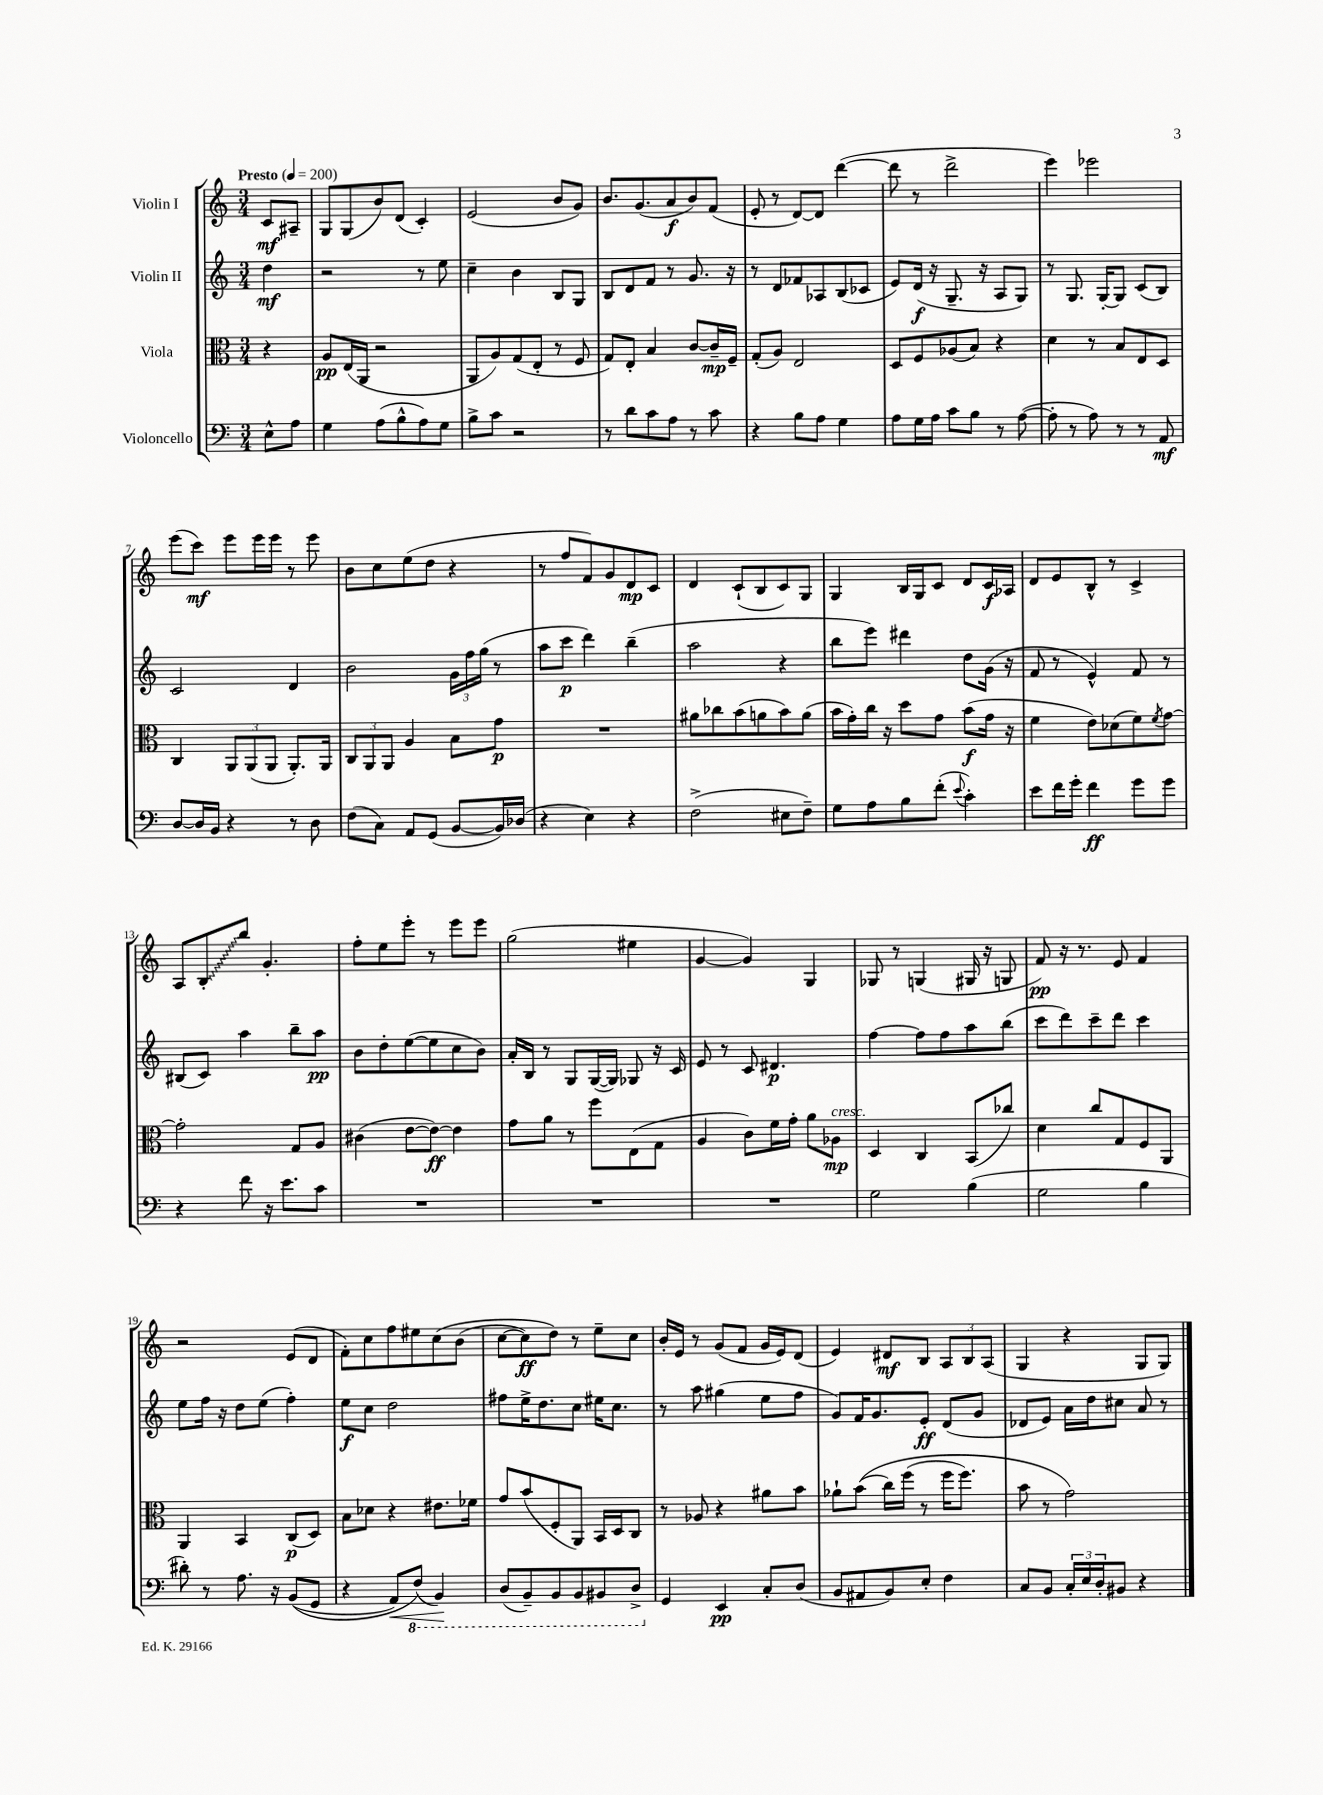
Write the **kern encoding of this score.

**kern	**kern	**kern	**kern
*staff4	*staff3	*staff2	*staff1
*clefF4	*clefC3	*clefG2	*clefG2
*k[]	*k[]	*k[]	*k[]
*M3/4	*M3/4	*M3/4	*M3/4
*MM200	*MM200	*MM200	*MM200
8E^^\L	4r	4dd\	8c/L
8A\J	.	.	8A#~/J
=	=	=	=
4G\	8A/L	2r	8G/L
.	(16E/L	.	(8G/
.	16AA/JJ	.	.
(8A\L	2r	.	8b/)
8B^^\	.	.	(8d/J
8A\)	.	8r	4c'/)
8G\J	.	8ee\	.
=	=	=	=
8B^\L	8AA/L	4cc~\	(2e/
8c\J	8A/)	.	.
2r	(8G/	4b\	.
.	8E'/J	.	.
.	8r	8B/L	8b/L
.	8F/	8G/J	8g/J)
=	=	=	=
8r	8G/L)	8B/L	8.b/L
8d\L	8E'/J	8d/	.
.	.	.	(8.g/
8c\	4B/	8f/J	.
8A\J	.	8r	8a/
8r	[8c/L	8.g/	8b/)
8c\	16c~/]L	.	(8f/J
.	16F~/JJ	16r	.
=	=	=	=
4r	(8G'/L	8r	8e'/
.	8A/J)	8d/L	8r
8B\L	2E/	8f-/	[8d/L)
8A\J	.	8A-/	8d/]J
4G\	.	(8B/	([4ddd\
.	.	8c-/J	.
=	=	=	=
8A\L	8D/L	8e/L)	8ddd\]
16G\L	8F/	(16d/Jk	8r
16A\JJ	.	16r	.
8c\L	(8A-/	8.G~/	2ddd^\
8B\J	8B/J)	.	.
.	.	16r	.
8r	4r	8A/L	.
([8A\	.	8G/J)	.
=	=	=	=
8A'\]	4d\	8r	4eee\)
8r	.	8.G/	.
8A\)	8r	.	2eee-\
.	.	[16G'/LK	.
8r	8B/L	8G/]J	.
8r	8E/	(8c/L	.
8AA/	8D/J	8B/J)	.
=	=	=	=
[8D/L	4C/	2c/	(8eee\L
16D/]L	.	.	8ccc\J)
16BB/JJ	.	.	.
4r	12AA/L	.	8eee\L
.	(12AA/	.	.
.	.	.	16eee\L
.	12AA/J	.	.
.	.	.	16eee\JJ
8r	8.AA'/L)	4d/	8r
8D\	.	.	8eee\
.	16AA/Jk	.	.
=	=	=	=
(8F\L	12C/L	2b\	8b\L
.	12AA/	.	.
8C\J)	.	.	8cc\
.	12AA/J	.	.
8AA/L	4A/	.	(8ee\
(8GG/J	.	.	8dd\J
[8BB/L	8B\L	24g\LL	4r
.	.	24ff\	.
.	.	(24gg\JJ	.
16BB/]L)	8g\J	8r	.
(16D-/JJ	.	.	.
=	=	=	=
4r	2.r	8aa\L	8r
.	.	8ccc\J	8ff/L
4E\)	.	4ddd\)	8f/)
.	.	.	8g/
4r	.	(4bb~\	8d/
.	.	.	8c/J
=	=	=	=
(2F^\	8a#\L	2aa\	4d/
.	8cc-\	.	.
.	(8b\	.	(8c`/L
.	8a\	.	8B/
8E#\L	8b\)	4r	8c/)
8F~\J)	(8a\J	.	8G/J
=	=	=	=
8G\L	16b\LL	8bb\L	4G/
.	16g'\)	.	.
8A\	16cc\JJ	8eee\J)	.
.	16r	.	.
8B\	8dd\L	4ddd#\	16B/LL
.	.	.	16G/J
(8f'\J	8g\J	.	8c/J
8qqe/	.	.	.
4c'\)	(8b\L	8dd\L	8d/L
.	16g\Jk	(16g\Jk	16c/L
.	16r	16r	16A-/JJ
=	=	=	=
8e\L	4f\	8f/	8d/L
16f\L	.	8r	8e/
16g'\JJ	.	.	.
4f\	8e\L)	4e^^/)	8B^^/J
.	(8d-\	.	8r
8g\L	8f\)	8f/	4c^/
.	8qf/	.	.
8g\J	[8g\J	8r	.
=	=	=	=
4r	2g'\]	(8B#/L	8A/L
.	.	8c/J)	8B'/
8f\	.	4aa\	8bb/J
16r	.	.	4.g'/
8.e\L	.	.	.
.	8G/L	8bb~\L	.
8c\J	8A/J	8aa\J	.
=	=	=	=
2.r	(4c#\	8b\L	8ff'\L
.	.	8dd'\	8ee\
.	[8e\L	([8ee\	8eee'\J
.	8e\_J)	8ee\]	8r
.	4e\]	8cc\	8eee\L
.	.	8b\J)	8eee\J
=	=	=	=
2.r	8g\L	16a'/LL	(2gg\
.	.	16B/JJ	.
.	8a\J	8r	.
.	8r	8G/L	.
.	8ff\L	([16G/L	.
.	.	16G/]JJ)	.
.	(8E\	8G-/	4ee#\
.	8G\J	16r	.
.	.	16c/	.
=	=	=	=
2.r	4A/	8e/	[4g/
.	.	8r	.
.	8c\L)	8c/	4g/])
.	16f\L	4.d#/	.
.	16g'\JJ	.	.
.	8a\L	.	4G/
.	8A-\J	.	.
=	=	=	=
2G\	4D/	[4ff\	8G-/
.	.	.	8r
.	4C/	8ff\]L	(4G/
.	.	8ff\	.
(4B\	(8BB/L	8aa\	16G#/
.	.	.	16r
.	8cc-/J)	(8bb\J	8G/
=	=	=	=
2G\	4d\	8ccc\L	8f/)
.	.	8ddd\)	16r
.	.	.	8.r
.	8cc/L	8ccc~\	.
.	8G/	8ddd\J	8e/
4B\	8F/	4ccc\	4f/
.	8AA/J	.	.
=	=	=	=
8d#'\)	4AA/	8ee\L	2r
8r	.	16ff\Jk	.
.	.	16r	.
8.A\	4BB/	8dd\L	.
.	.	(8ee\J	.
16r	.	.	.
&((8BB/L	(8C/L	4ff'\)	(8e/L
8GG/J	8D/J)	.	8d/J
=	=	=	=
4r	8B\L	8ee\L	8f'\L)
.	8d-\J	8cc\J	8cc\
8AA/L)	4r	2dd\	8ff\
(8FF/J&)	.	.	8ee#\
4BBB/)	8.e#\L	.	&(8cc\
.	.	.	(8b\J
.	16f-\Jk	.	.
=	=	=	=
(8DD/L	8g/L	8ff#\L	[8cc\L
8BBB~/)	(8b/	16ee^\K	8cc\])
.	.	8.dd\	.
8BBB/	8F'/	.	8dd\J&)
8BBB/	8AA/J)	8cc\J	8r
8BBB#/	16BB/LL	16ee#\LK	8ee~\L
.	16D/J	8.cc\J	.
8DD^/J	8C/J	.	8cc\J
=	=	=	=
4GG/	8r	8r	16b'/LL
.	.	.	16e/JJ
.	8A-/	8aa\	8r
4EE/	4r	(4gg#\	(8g/L
.	.	.	8f/J
8C'/L	8a#\L	8ee\L	16g/LL
.	.	.	16e/J)
(8D/J	8b\J	8ff\J	(8d/J
=	=	=	=
8BB/L	8a-`\L	8g/L)	4e/)
8AA#/	&((8b\J	16f/K	.
.	.	8.g/	.
8BB/)	16cc\LL)	.	8d#/L
.	(16ff\JJ	.	.
8E'/J	8r	8e'/J	8B/J
4F\	16ff\LK	(8d/L	12A/L
.	8.ff\J)	.	.
.	.	.	12B/
.	.	8g/J	.
.	.	.	(12A/J
=	=	=	=
8C/L	8b\	8d-/L	4G/
8BB/J	8r	8e/J)	.
24C'/LL	2g\&)	16a\LL	4r
24E/	.	.	.
.	.	16dd\J	.
24D'/J	.	.	.
8BB#/J	.	8cc#\J	.
4r	.	8a/	8G/L
.	.	8r	8G/J)
==	==	==	==
*-	*-	*-	*-
